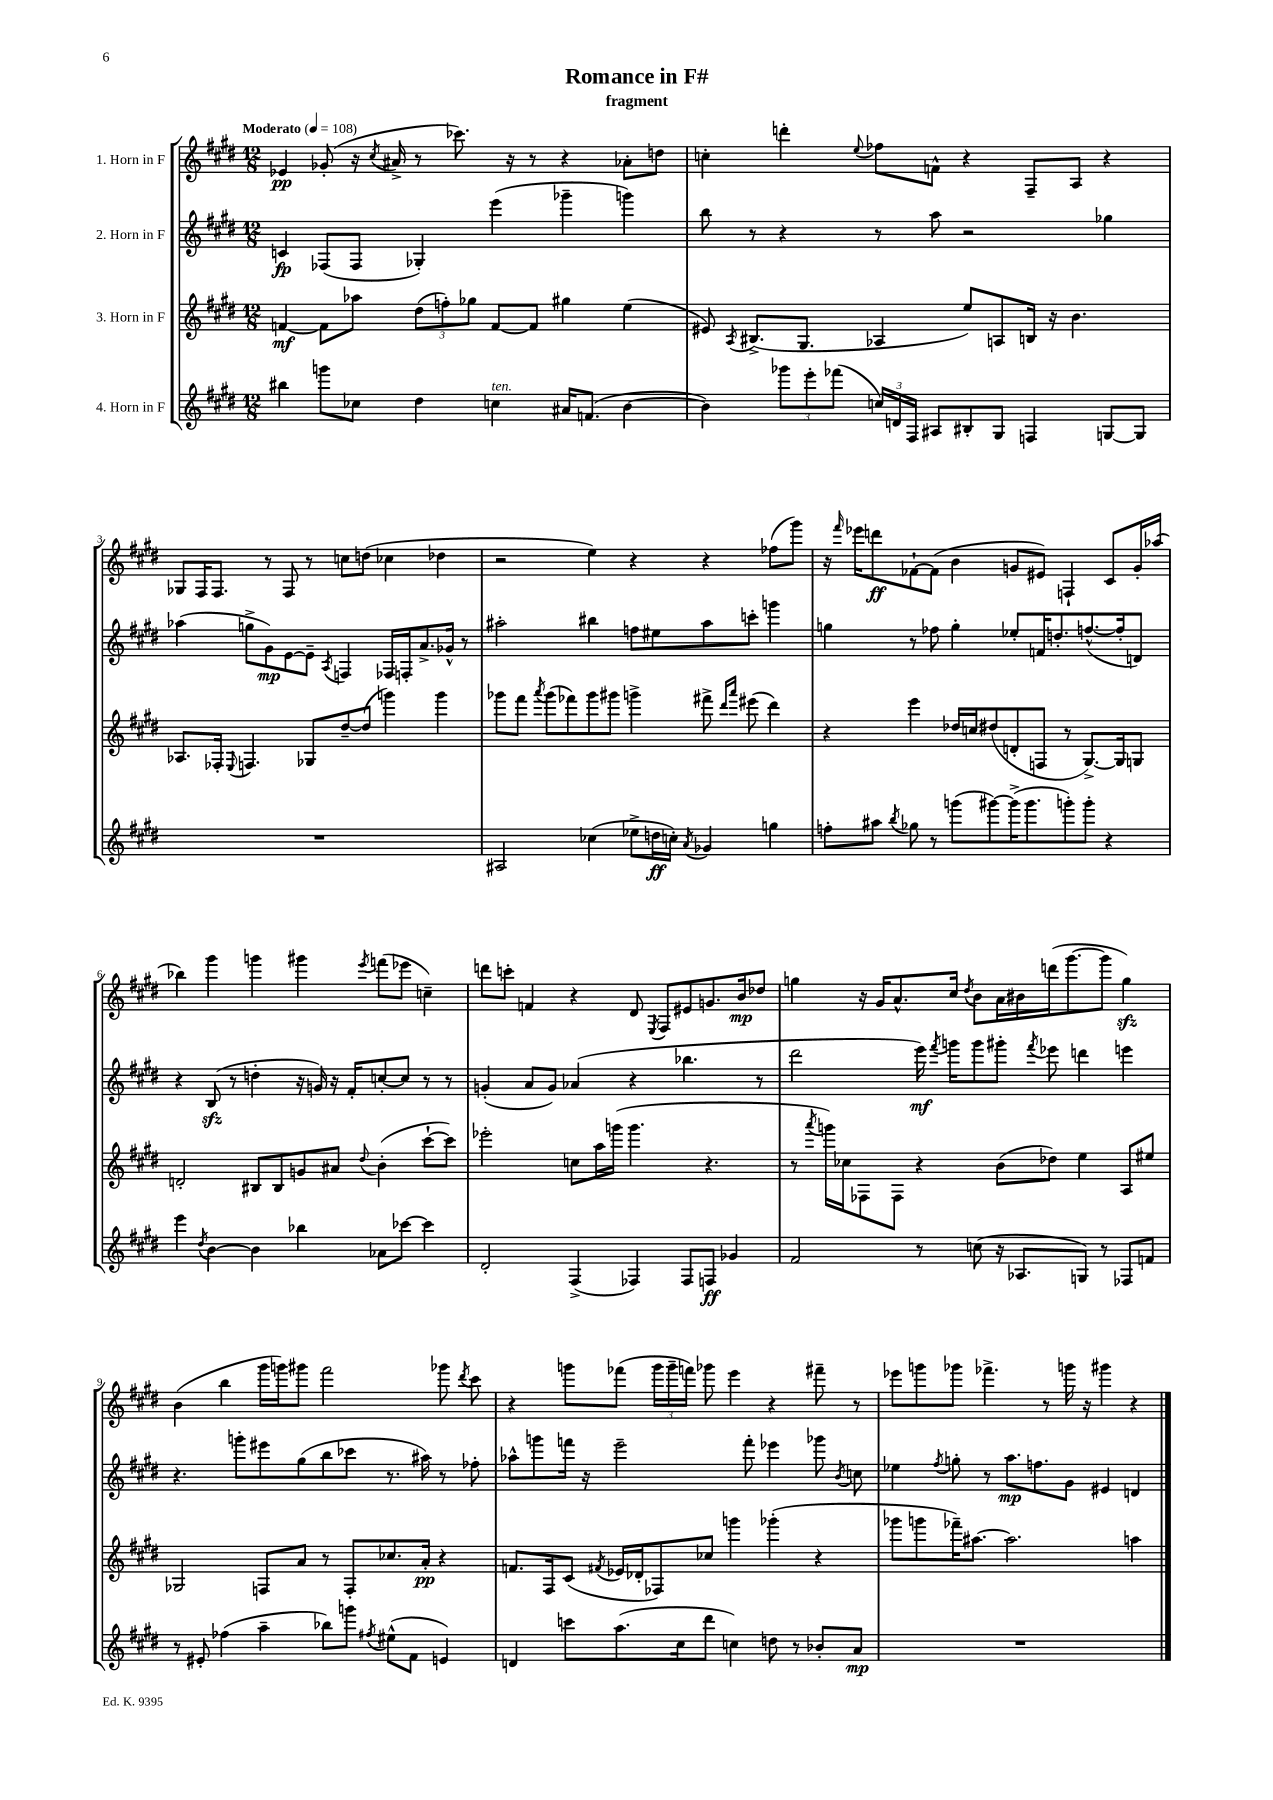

**kern	**dynam	**kern	**dynam	**kern	**dynam	**kern	**dynam
*part4	*part4	*part3	*part3	*part2	*part2	*part1	*part1
*staff4	*staff4	*staff3	*staff3	*staff2	*staff2	*staff1	*staff1
*I"4. Horn in F	*	*I"3. Horn in F	*	*I"2. Horn in F	*	*I"1. Horn in F	*
*clefG2	*	*clefG2	*	*clefG2	*	*clefG2	*
*k[f#c#g#d#]	*	*k[f#c#g#d#]	*	*k[f#c#g#d#]	*	*k[f#c#g#d#]	*
*M12/8	*	*M12/8	*	*M12/8	*	*M12/8	*
*MM108	*	*MM108	*	*MM108	*	*MM108	*
=1	=1	=1	=1	=1	=1	=1	=1
!	!	!	!	!	!	!LO:TX:a:B:t=Moderato	!
4bb#X\	.	[4fn/	mf	4cn/	fp	4e-X/	pp
8gggn\L	.	8f\L]	.	(8F-X/L	.	(8g-X'/	.
8cc-X\J	.	8aa-X\J	.	8F-/J	.	16r	.
.	.	.	.	.	.	8qcc#/	.
.	.	.	.	.	.	16a#X^/	.
4dd#\	.	(12dd#\L	.	4G-X'/)	.	8r	.
.	.	12ffn'\)	.	.	.	.	.
.	.	.	.	.	.	8.ccc-X\)	.
.	.	12gg-X\J	.	.	.	.	.
!LO:TX:a:i:t=ten.	!	!	!	!	!	!	!
4ccn\	.	[8f/L	.	(4eee\	.	.	.
.	.	.	.	.	.	16r	.
.	.	8f/J]	.	.	.	8r	.
16a#X/KL	.	4gg#X\	.	4ggg-X~\	.	4r	.
(8.fn/J	.	.	.	.	.	.	.
[4b\	.	(4ee\	.	4gggn\)	.	8a-X'\L	.
.	.	.	.	.	.	8ddn\J	.
=2	=2	=2	=2	=2	=2	=2	=2
4b\])	.	8e#X/)	.	8bb\	.	4ccn'\	.
.	.	8qA/	.	.	.	.	.
.	.	(8.B#X^/L	.	8r	.	.	.
12ggg-X\L	.	.	.	4r	.	4dddn'\	.
.	.	8.G#/J	.	.	.	.	.
12eee'\	.	.	.	.	.	.	.
(12fff-X\J	.	.	.	.	.	.	.
.	.	.	.	.	.	8qqee/	.
24ccn/LL)	.	4A-X/	.	8r	.	8ff-X\L	.
24dn/	.	.	.	.	.	.	.
24F#/JJ	.	.	.	.	.	.	.
8A#X/L	.	.	.	8aa\	.	8fn^^\J	.
8B#X'/	.	8ee/L)	.	2r	.	4r	.
8G#/J	.	8An/	.	.	.	.	.
4Fn/	.	16Bn/Jk	.	.	.	8F#~/L	.
.	.	16r	.	.	.	.	.
.	.	4.b\	.	.	.	8A/J	.
[8Gn/L	.	.	.	4gg-X\	.	4r	.
8G/J]	.	.	.	.	.	.	.
!!LO:LB:g=z
=3	=3	=3	=3	=3	=3	=3	=3
1.r	.	8.A-X/L	.	(4aa-X\	.	8G-X/L	.
.	.	.	.	.	.	16F#/K	.
.	.	16F-X'/Jk	.	.	.	8.F#/J	.
.	.	8qqE/	.	.	.	.	.
.	.	4.Fn/	.	8ggn^\L	.	.	.
.	.	.	.	8g#\)	mp	8r	.
.	.	.	.	[8e\	.	8F#/	.
.	.	8G-X/L	.	8e~\J]	.	8r	.
.	.	.	.	8qA/	.	.	.
.	.	[8dd#~/	.	4Fn/	.	8ccn\L	.
.	.	(8dd#/J]	.	.	.	(8ddn\J	.
.	.	4gggn\)	.	16F-X/LL	.	4cc-X\	.
.	.	.	.	16Fn'/J	.	.	.
.	.	.	.	8.a^/	.	.	.
.	.	4ggg\	.	.	.	4dd-X\	.
.	.	.	.	16g-X^^/Jk	.	.	.
.	.	.	.	8r	.	.	.
=4	=4	=4	=4	=4	=4	=4	=4
2A#X/	.	8ggg-X\L	.	2aa#X'\	.	2r	.
.	.	8fff#\J	.	.	.	.	.
.	.	8qaaa/	.	.	.	.	.
.	.	(8ggg-\L	.	.	.	.	.
.	.	8fff-X\)	.	.	.	.	.
(4cc-X\	.	8ggg-\	.	4bb#X\	.	4ee\)	.
.	.	8ggg#X\J	.	.	.	.	.
8ee-X^\L	.	4gggn^\	.	8ffn\L	.	4r	.
16ddn\L	ff	.	.	8ee#X\	.	.	.
16ccn'\JJ)	.	.	.	.	.	.	.
8qa/	.	.	.	.	.	.	.
4g-X/	.	8fff#X^\	.	8aa#\	.	4r	.
.	.	16qqddd#/LL	.	.	.	.	.
.	.	16qqaaa/JJ	.	.	.	.	.
.	.	(8eee#X\	.	8cccn'\J	.	.	.
4ggn\	.	4ddd#\)	.	4gggn\	.	(8ff-X\L	.
.	.	.	.	.	.	8ggg#\J)	.
=5	=5	=5	=5	=5	=5	=5	=5
8ffn'\L	.	4r	.	4ggn\	.	16r	.
.	.	.	.	.	.	16qqfff#/	.
.	.	.	.	.	.	16eee-X\KL	.
8aa#X\J	.	.	.	.	.	8dddn\	ff
8qbb/	.	.	.	.	.	.	.
8gg-X\	.	4eee\	.	8r	.	[8f-X`\	.
8r	.	.	.	8ff-X\	.	(8f-\J]	.
(8gggn\L	.	16dd-X/LL	.	4gg'\	.	4b\	.
.	.	16ccn/J	.	.	.	.	.
[8ggg#X\)	.	(8dd#X/	.	.	.	.	.
(16ggg#^\K]	.	8dn'/	.	8ee-X'/L	.	8gn/L	.
8.ggg#\	.	.	.	.	.	.	.
.	.	8Fn/J	.	16fn/K	.	8e#X/J)	.
.	.	.	.	8.ddn'/	.	.	.
8gggn'\)	.	8r	.	.	.	4Fn`/	.
8ggg'\J	.	[8.G#^/L)	.	([8.ffn^^/	.	.	.
4r	.	.	.	.	.	8c#/L	.
.	.	16G#/k]	.	16ff'/k]	.	.	.
.	.	8Gn/J	.	8dn/J)	.	16g'/L	.
.	.	.	.	.	.	(16aa-X/JJ	.
!!LO:LB:g=z
=6	=6	=6	=6	=6	=6	=6	=6
4eee\	.	2dn'/	.	4r	.	4bb-X\)	.
8qdd#/	.	.	.	.	.	.	.
[4b\	.	.	.	(8Bzz/	.	4ggg#\	.
.	.	.	.	8r	.	.	.
4b\]	.	8B#X/L	.	4ddn'\	.	4gggn\	.
.	.	8B#/	.	.	.	.	.
4bb-X\	.	8gn/	.	16r	.	4ggg#X\	.
.	.	.	.	16gn/)	.	.	.
.	.	8a#X/J	.	16r	.	.	.
.	.	.	.	16f#'/KL	.	.	.
.	.	8qqdd#/	.	.	.	8qeee/	.
8a-X\L	.	(4b'\	.	[8ccn'/	.	(8fffn\L	.
[8ccc-X\J	.	.	.	8cc/J]	.	8eee-X\J	.
4ccc-\]	.	[8ccc#`\L	.	8r	.	4ccn~\)	.
.	.	8ccc#\J])	.	8r	.	.	.
=7	=7	=7	=7	=7	=7	=7	=7
2d#'/	.	2eee-X'\	.	(4gn'/	.	8dddn\L	.
.	.	.	.	.	.	8cccn'\J	.
.	.	.	.	8a/L	.	4fn/	.
.	.	.	.	8g/J)	.	.	.
(4F#^/	.	8ccn\L	.	(4a-X/	.	4r	.
.	.	16aa\L	.	.	.	.	.
.	.	(16gggn\JJ	.	.	.	.	.
4F-X/)	.	4.ggg\	.	4r	.	8d#/	.
.	.	.	.	.	.	8qE/	.
.	.	.	.	.	.	8F#/L	.
8F-/L	.	.	.	4.bb-X\	.	8e#X/	.
8Fn/J	ff	4.r	.	.	.	8.gn/	.
4g-X/	.	.	.	.	.	.	.
.	.	.	.	.	.	16b/k	mp
.	.	.	.	8r	.	8dd-X/J	.
=8	=8	=8	=8	=8	=8	=8	=8
2f#/	.	8r	.	2ddd#\	.	4ggn\	.
.	.	8qaaa/	.	.	.	.	.
.	.	16gggn\LL)	.	.	.	.	.
.	.	16cc-X\J	.	.	.	.	.
.	.	8F-X\	.	.	.	16r	.
.	.	.	.	.	.	16g#/KL	.
.	.	8F-\J	.	.	.	8.a^^/	.
8r	.	4r	.	16eee\)	mf	.	.
.	.	.	.	8qfff#/	.	.	.
.	.	.	.	16gggn\KL	.	16cc#/Jk	.
.	.	.	.	.	.	8qdd#/	.
(8ccn\	.	.	.	8ggg\	.	8b\L	.
16r	.	(8b\L	.	8ggg#X'\J	.	16a\L	.
8.A-X/L	.	.	.	.	.	16b#X\	.
.	.	.	.	8qfff#/	.	.	.
.	.	8dd-X\J)	.	8eee-X\	.	(16dddn\J	.
.	.	.	.	.	.	[8.ggg#\	.
8Gn/J)	.	4ee\	.	4dddn\	.	.	.
8r	.	.	.	.	.	8ggg#\J]	.
8F-X/L	.	8A/L	.	4eeen\	.	4ggzz\)	.
8fn/J	.	8ee#X/J	.	.	.	.	.
!!LO:LB:g=z
=9	=9	=9	=9	=9	=9	=9	=9
8r	.	2G-X/	.	4.r	.	(4b\	.
8e#X'/	.	.	.	.	.	.	.
(4ff-X\	.	.	.	.	.	4bb\	.
.	.	.	.	8gggn'\L	.	.	.
4aa~\	.	8Fn/L	.	8eee#X\	.	16ggg#\LL	.
.	.	.	.	.	.	16gggn\J)	.
.	.	8a/J	.	(8gg#\	.	8ggg#X\J	.
8bb-X\L)	.	8r	.	8bb\	.	2fff#\	.
8gggn\J	.	8F'/L	.	8ccc-X\J	.	.	.
8qff#X/	.	.	.	.	.	.	.
(8ee#X^^\L	.	8.cc-X/	.	8.r	.	.	.
8f#\J	.	.	.	.	.	.	.
.	.	16a'/Jk	pp	16aa#X\)	.	.	.
4en/)	.	4r	.	8r	.	8ggg-X\	.
.	.	.	.	.	.	8qddd#/	.
.	.	.	.	8ff-X'\	.	8ccc#\	.
=10	=10	=10	=10	=10	=10	=10	=10
4dn/	.	8.fn/L	.	8aa-X^^\L	.	4r	.
.	.	.	.	8gggn\	.	.	.
.	.	16F#/k	.	.	.	.	.
8cccn\L	.	(8c#/J	.	16fffn\Jk	.	8gggn\L	.
.	.	.	.	16r	.	.	.
.	.	8qf#X/	.	.	.	.	.
(8.aa\	.	16e-X/LL	.	2eee~\	.	(8fff-X\J	.
.	.	16d-X'/J	.	.	.	.	.
.	.	8F-X/)	.	.	.	24ggg\LL	.
.	.	.	.	.	.	24ggg~\	.
16cc#\k	.	.	.	.	.	.	.
.	.	.	.	.	.	24fffn\JJ)	.
8ddd#\J	.	8cc-X/J	.	.	.	8ggg-X\	.
4ccn\)	.	4gggn\	.	.	.	4eee\	.
.	.	.	.	8fff'\	.	.	.
8ddn\	.	(4ggg-X'\	.	4eee-X\	.	4r	.
8r	.	.	.	.	.	.	.
8b-X'/L	.	4r	.	8ggg-X\	.	8fff#X~\	.
.	.	.	.	8qb/	.	.	.
8a/J	mp	.	.	8ccn\	.	8r	.
=11	=11	=11	=11	=11	=11	=11	=11
1.r	.	8ggg-X\L	.	4ee-X\	.	8eee-X\L	.
.	.	8gggn\	.	.	.	8gggn\	.
.	.	.	.	8qff#/	.	.	.
.	.	16fff-X~\K)	.	8ggn'\	.	8ggg-X\J	.
.	.	[8.aa#X\J	.	.	.	.	.
.	.	.	.	8r	.	4.fff-X^\	.
.	.	2.aa#\]	.	8.aa\L	mp	.	.
.	.	.	.	8.ffn\	.	.	.
.	.	.	.	.	.	8r	.
.	.	.	.	8g#\J	.	16gggn\	.
.	.	.	.	.	.	16r	.
.	.	.	.	4e#X/	.	4ggg#X\	.
.	.	4aan\	.	4dn/	.	4r	.
==	==	==	==	==	==	==	==
*-	*-	*-	*-	*-	*-	*-	*-
